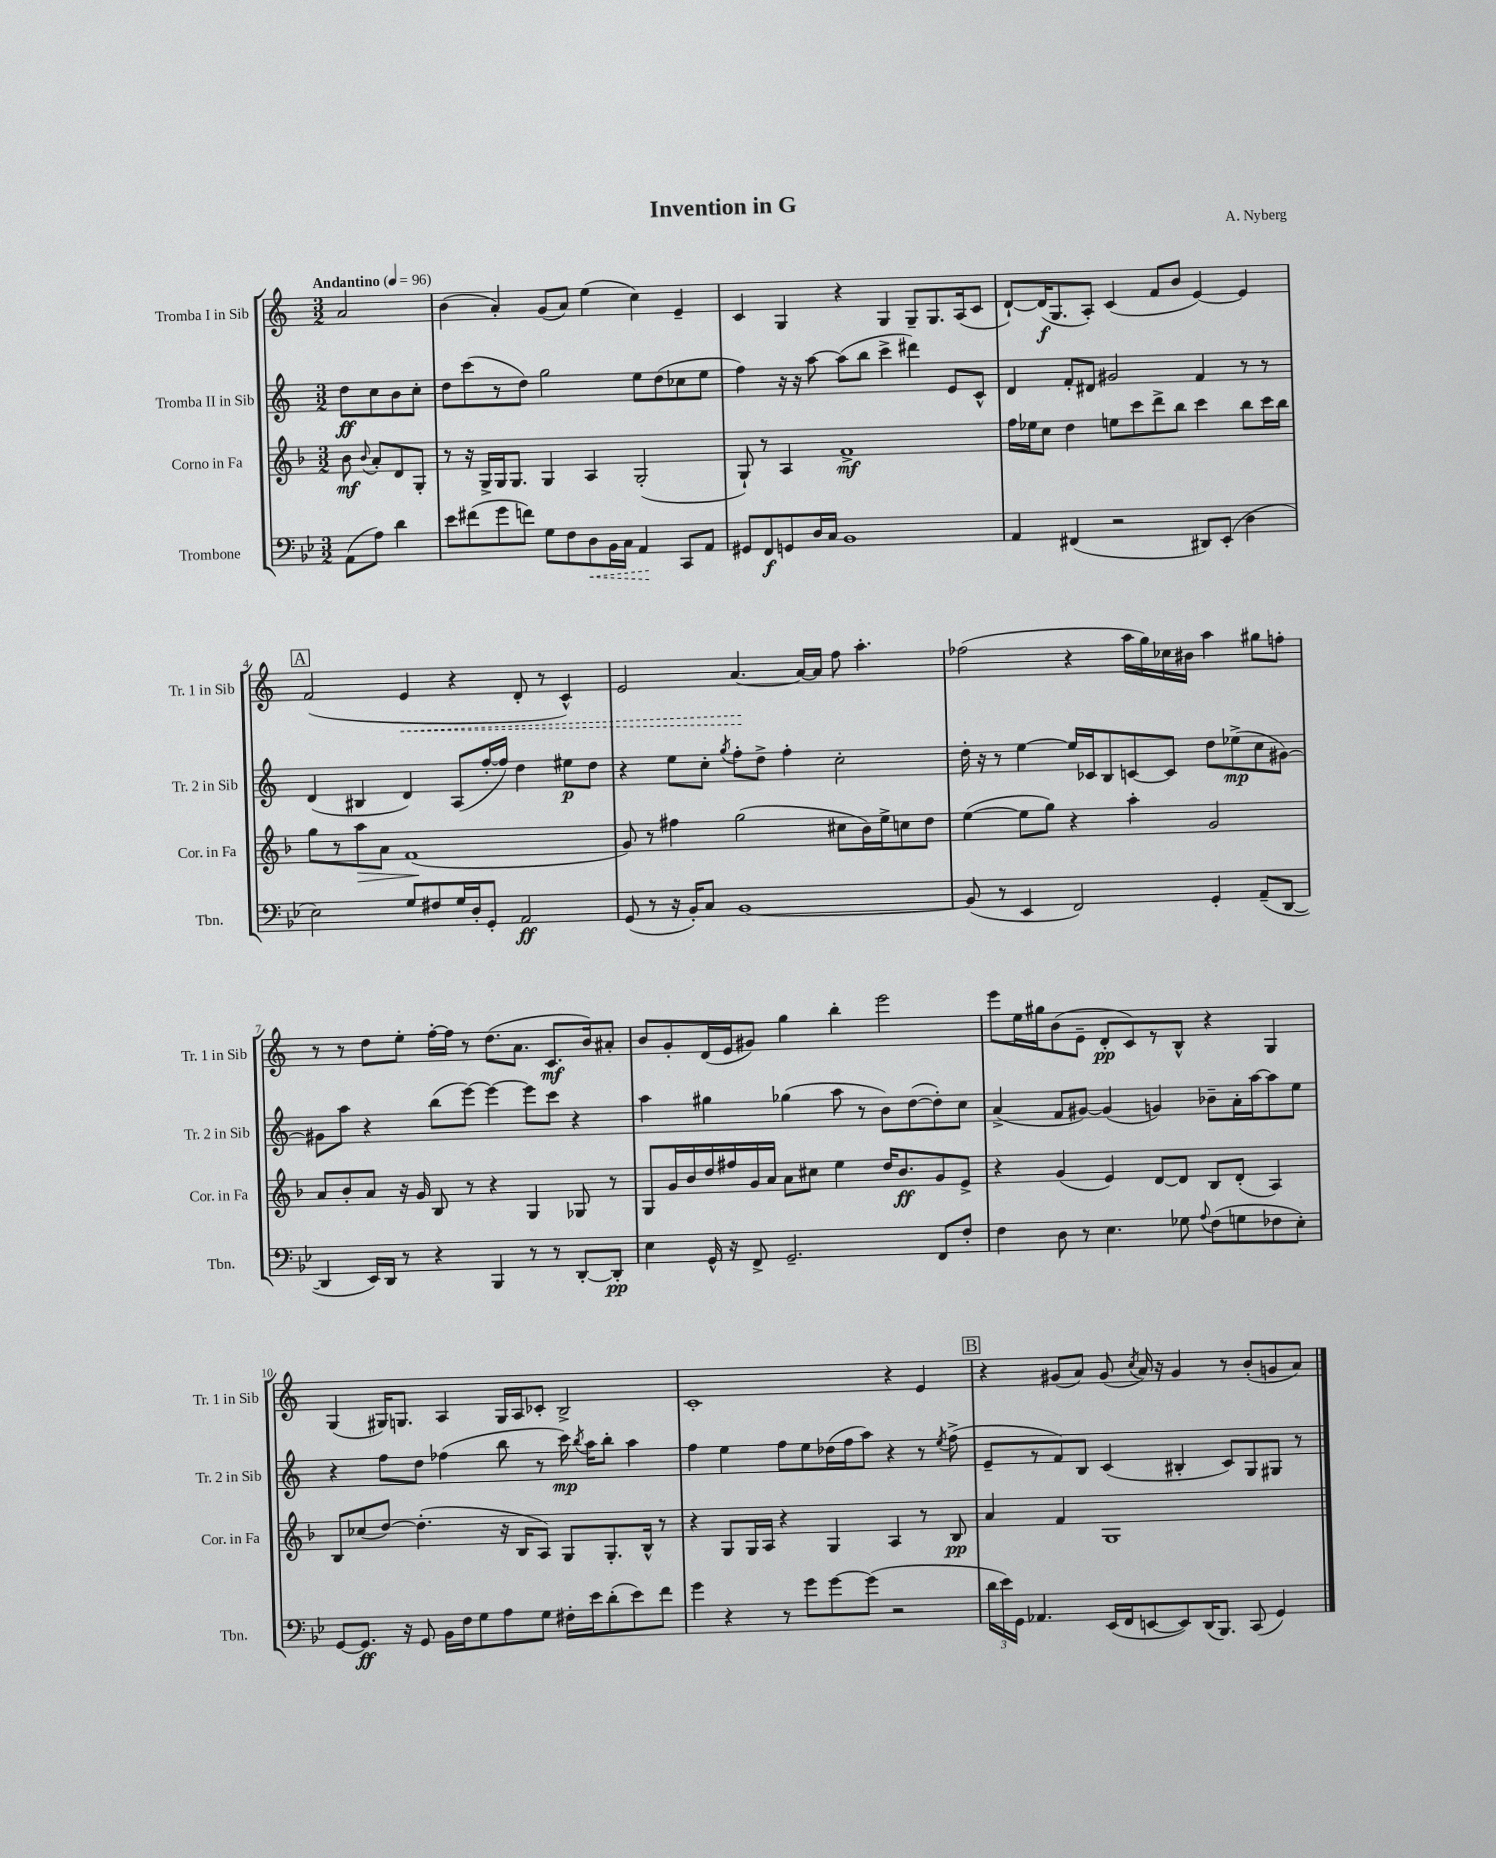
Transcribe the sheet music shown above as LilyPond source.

\header { title = "Invention in G" composer = "A. Nyberg" }
<<
\new StaffGroup <<
\new Staff = "s0" \with { instrumentName = "Tromba I in Sib" shortInstrumentName = "Tr. 1 in Sib" } {
    \clef treble \key c \major \numericTimeSignature \time 3/2 \partial 2 \tempo "Andantino" 4 = 96
    \autoBeamOff a'2 |
    b'4( a'4-.) g'8[( a'8]) e''4( c''4) e'4-- |
    c'4 g4 r4 g4 g8[-- g8. a16( c'8] |
    d'8[~-!) d'16\f( g8. a8]-.) c'4( f'8[ b'8] e'4~) e'4 |
    \mark \markup { \box "A" } f'2( \once \override Hairpin.style = #'dashed-line e'4\< r4 d'8-. r8 c'4-^) |
    e'2 a'4.~\! a'16[~ a'16] f''8 a''4.-. |
    fes''2( r4 a''16[ g''16) ces''16 bis'16] a''4 gis''8[ f''8]-. |
    r8 r8 d''8[ e''8]-. f''16[~-. f''16] r8 d''8.[( a'8.] c'8.[\mf b'16) ais'8]-. |
    b'8[ g'8-. d'16( e'16 gis'8]) g''4 b''4-. e'''2 |
    e'''8[ e''16 gis''16 b'8( e'8]-- d'8[-.\pp c'8) r8 b8]-^ r4 g4 |
    g4( gis16[) g8.] a4 g16[ a16 ces'8]-. b2-> |
    c'1-. r4 e'4 |
    \mark \markup { \box "B" } r4 gis'8[( a'8]) gis'8( \acciaccatura { c''8 } a'16) r16 gis'4 r8 b'8[-.( g'8 a'8]) \bar "|." |
}
\new Staff = "s1" \with { instrumentName = "Tromba II in Sib" shortInstrumentName = "Tr. 2 in Sib" } {
    \clef treble \key c \major \numericTimeSignature \time 3/2 \partial 2
    \autoBeamOff d''8[\ff c''8 b'8 c''8]-. |
    d''8[ c'''8( r8 d''8]) g''2 e''8[ d''8( ces''8 e''8] |
    f''4) r16 r16 a''8~ a''8[( b''8] c'''4-> dis'''4) e'8[ c'8]-^ |
    d'4 f'8[-. dis'8] gis'2 f'4 r8 r8 |
    \mark \markup { \box "A" } d'4( bis4 d'4) a8[( f''16~-. f''16]) d''4 eis''8[\p d''8] |
    r4 e''8[ c''8]-. \acciaccatura { g''8 } f''8[-. d''8]-> f''4-. c''2-. |
    d''16-. r16 r8 e''4~ e''16[ ces'16 b8 c'8~ c'8] d''8[ ees''8->\mp( c''8 gis'8]~) |
    gis'8[ a''8] r4 b''8[( e'''8]~) e'''4~ e'''8[ c'''8] r4 |
    a''4 gis''4 ges''4( a''8 r8 b'8[) d''8~( d''8-.) c''8] |
    a'4->( f'8[ gis'8]~) gis'4( g'4) bes'8[-- a'16-. a''16~ a''8 e''8] |
    r4 f''8[ d''8] fes''4( b''8 r8 c'''16\mp) \acciaccatura { b''8 } a''16[ b''8]-. a''4 |
    f''4 e''4 f''8[ e''8 des''16( f''16 a''8]) r4 r8 \acciaccatura { e''8 } f''8->( |
    \mark \markup { \box "B" } e'8[-- r8 f'8) b8] c'4( bis4-. c'8[) g8 gis8] r8 \bar "|." |
}
\new Staff = "s2" \with { instrumentName = "Corno in Fa" shortInstrumentName = "Cor. in Fa" } {
    \clef treble \key f \major \numericTimeSignature \time 3/2 \partial 2
    \autoBeamOff bes'8\mf \appoggiatura { bes'8 } a'8[-. d'8 g8]-. |
    r8 r16 g16[-> g16 g8.] g4 a4 g2-.( |
    g8-!) r8 a4 f'1->\mf |
    f''16[ ees''16 c''8] d''4 e''8[ c'''8 d'''8-> bes''8] c'''4 bes''8[ c'''16 bes''16] |
    \mark \markup { \box "A" } g''8[ r8 a''8\> a'8] f'1\!( |
    g'8) r8 fis''4 g''2( cis''8[ bes'16) e''16-> c''8 d''8] |
    e''4~( e''8[ g''8]) r4 a''4-. g'2 |
    a'8[ bes'8-. a'8] r16 g'16 bes8 r8 r4 g4 ges8 r8 |
    g8[ g'16 bes'16 d''16 fis''16 g'16 a'16] a'8[ cis''8] e''4 d''16[ bes'8.\ff g'8 e'8]-> |
    r4 g'4( e'4) d'8[~ d'8] bes8[ d'8]-.( a4) |
    bes8[ ces''8( d''8]~) d''4.-.( r16 bes16[ a8]) g8[ g8.-. bes16]-^ r8 |
    r4 g8[ g16 a16] r4 g4 a4 r8 bes8\pp |
    \mark \markup { \box "B" } a'4 f'4 g1 \bar "|." |
}
\new Staff = "s3" \with { instrumentName = "Trombone" shortInstrumentName = "Tbn." } {
    \clef bass \key bes \major \numericTimeSignature \time 3/2 \partial 2
    \autoBeamOff a,8[( a8]) d'4 |
    ees'8[ fis'8( g'8 f'8]) g8[ f8 \once \override Hairpin.style = #'dashed-line d8\< bes,16 c16] a,4\! c,8[ a,8] |
    gis,8[ f,8\f g,8 d16 c16] bes,1 |
    a,4 fis,4( r2 dis,8[) ees,8]-.( d4 |
    \mark \markup { \box "A" } ees2) g8[ fis8 g16 d16-. g,8]-. a,2\ff |
    g,8( r8 r16 bes,16[-.) c8] bes,1~ |
    bes,8( r8 ees,4 f,2) g,4-. a,8[--( d,8]~ |
    d,4 ees,16[) d,16] r8 r4 bes,,4 r8 r8 d,8[~-. d,8]-.\pp |
    ees4 g,16-^ r16 f,8-> g,2.-- f,8[ f8]-. |
    f4 d8 r8 ees4. ges8 \appoggiatura { a8 } f8[( g8 fes8 ees8]-.) |
    g,8[~ g,8.]\ff r16 g,8 bes,16[ f16 g8 a8 g8] fis16[-. ees'16 d'8-.( ees'8) f'8] |
    g'4 r4 r8 g'8[ g'8~ g'8]( r2 |
    \mark \markup { \box "B" } \tuplet 3/2 { d'16[ ees'16) g,16] } aes,4. ees,16[( f,16 e,8~ e,8) d,16( bes,,8.]) c,8( g,4) \bar "|." |
}
>>
>>
